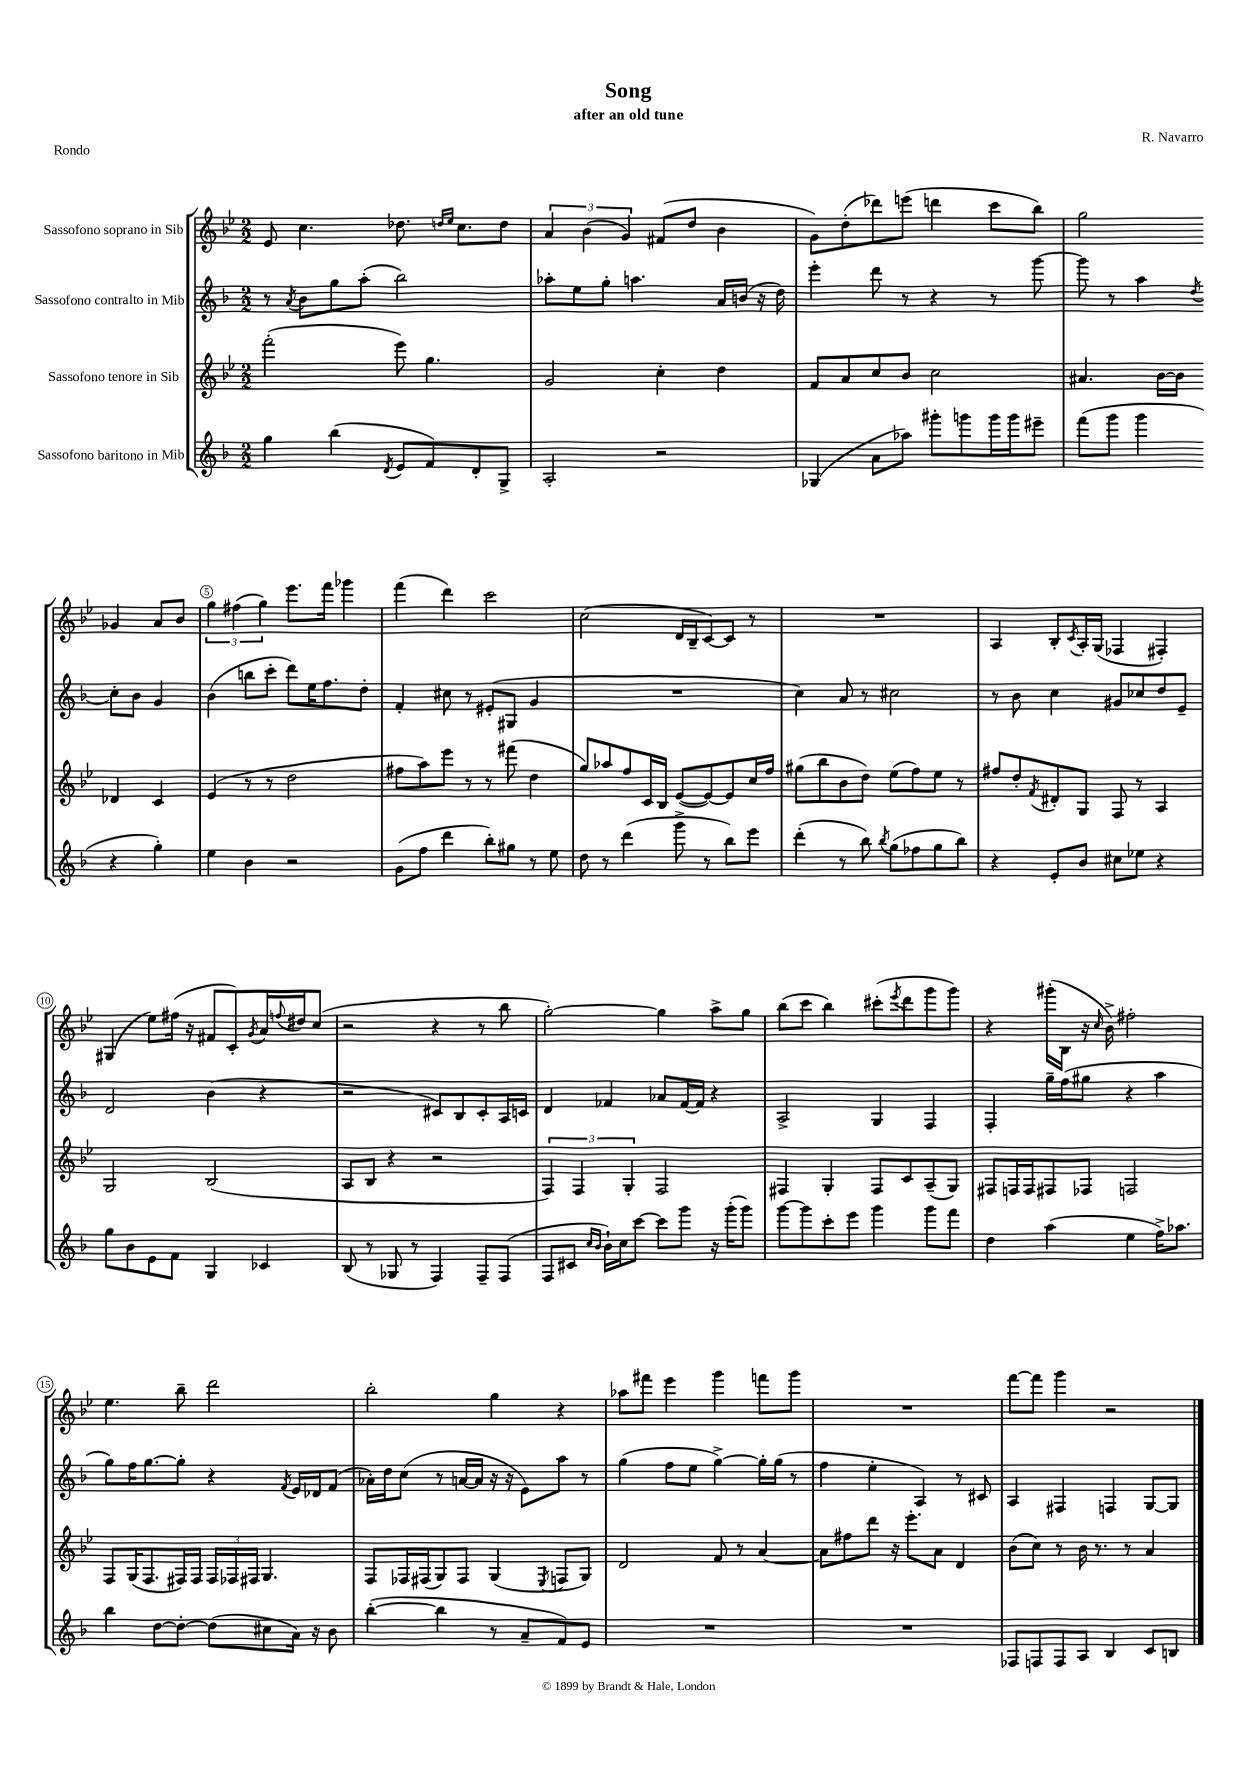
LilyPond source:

\header { title = "Song" composer = "R. Navarro" subtitle = "after an old tune" piece = "Rondo" }
<<
\new StaffGroup <<
\new Staff = "s0" \with { instrumentName = "Sassofono soprano in Sib" } {
    \clef treble \key bes \major \numericTimeSignature \time 2/2
    ees'8 c''4. des''8. \grace { d''16 ees''16 } c''8. d''8 |
    \tuplet 3/2 { a'4 bes'4( g'4) } fis'8( d''8 bes'4 |
    g'8) d''8-.( des'''8) e'''8( d'''4 c'''8 bes''8) |
    g''2 ges'4 a'8 bes'8 |
    \tuplet 3/2 { g''4 fis''4( g''4) } ees'''8. f'''16 ges'''4 |
    f'''4( d'''4) c'''2 |
    c''2( d'16 bes16-- c'8~) c'8 r8 |
    R1 |
    a4 bes8-. \acciaccatura { c'8 } a16-. g16( fes4 fis4-.) |
    gis4( ees''8) fis''16( r16 fis'8 c'8-.) \acciaccatura { g'8 } a'16 \appoggiatura { f''8 } dis''16 c''8( |
    r2 r4 r8 bes''8 |
    g''2~-.) g''4 a''8-> g''8 |
    bes''8( c'''8 bes''4) cis'''8-.( \acciaccatura { ees'''8 } d'''8 g'''8 g'''8) |
    r4 gis'''16-.( bes16 r16 \grace { c''16 } bes'16->) fis''2-. |
    ees''4. bes''8-- d'''2 |
    bes''2-. g''4 r4 |
    aes''8 fis'''8 ees'''4 g'''4 f'''8 g'''8 |
    R1 |
    f'''8~ f'''8 g'''4 r2 \bar "|." |
}
\new Staff = "s1" \with { instrumentName = "Sassofono contralto in Mib" } {
    \clef treble \key f \major \numericTimeSignature \time 2/2
    r8 \acciaccatura { a'8 } bes'8 g''8 a''8-.( bes''2) |
    aes''8-. e''8 g''8-. a''4. a'16 b'16( r16 d''16) |
    e'''4-. d'''8 r8 r4 r8 g'''8~ |
    g'''8 r8 a''4 \acciaccatura { d''8 } c''8-. bes'8 g'4 |
    bes'4( b''8 c'''8-. d'''8) e''16 f''8. d''8-. |
    f'4-. cis''8 r8 eis'8-.( gis8 g'4 |
    R1 |
    c''4) a'8 r8 cis''2 |
    r8 bes'8 c''4 gis'8 ces''8 d''8 e'8-- |
    d'2 bes'4( r4 |
    r2 cis'8) bes8 cis'8-. a16 c'16 |
    d'4 fes'4 aes'8 fes'16~ fes'16 r4 |
    a2-> g4 f4 |
    f4-. g''16-- f''16( gis''8 r4 a''4 |
    g''8) f''16 g''8.~ g''8-. r4 \acciaccatura { f'8 } e'16 des'16 f'8( |
    aes'16-.) d''16 c''8( r8 a'16~ a'16 r16 r16 e'8) a''8 r8 |
    g''4( f''8 e''8 g''4~->) g''16-. g''16( r8 |
    f''4 e''4-. a4) r8 cis'8 |
    a4 fis4 f4 g8~ g8 \bar "|." |
}
\new Staff = "s2" \with { instrumentName = "Sassofono tenore in Sib" } {
    \clef treble \key bes \major \numericTimeSignature \time 2/2
    f'''2-.( ees'''8) g''4. |
    g'2 c''4-. d''4 |
    f'8 a'8 c''8 bes'8 c''2 |
    ais'4. bes'16~ bes'16 des'4 c'4 |
    ees'4( r8 r8 d''2 |
    fis''8 a''8) ees'''8 r8 r8 fis'''8( d''4 |
    g''8) aes''8 f''8 c'16 bes16 ees'8~( ees'8~) ees'8 c''16 f''16 |
    gis''8( bes''8 bes'8 d''8) ees''8( f''8) ees''8 r8 |
    fis''8 d''8-. \acciaccatura { f'8 } dis'8-. g8 f8 r8 a4 |
    g2 bes2( |
    a8 bes8 r4 r2 |
    \tuplet 3/2 { f4) f4 g4-. } f2 |
    fis4 g4-. fis8 c'8 a8--( g8) |
    fis8 f16 f16 fis8 fes8 f2 |
    f8 g16( f8. fis16) fis16 \tuplet 3/2 { fis16 fes16 fis16 } g4. |
    f8 fes16 fis16( g8) fis8 g4( \acciaccatura { ees8 } f8 g8) |
    d'2 f'8 r8 a'4~ |
    a'8 fis''8 d'''8 r16 ees'''8.-. a'8 d'4 |
    bes'8( c''8) r8 bes'16 r8. r8 a'4 \bar "|." |
}
\new Staff = "s3" \with { instrumentName = "Sassofono baritono in Mib" } {
    \clef treble \key f \major \numericTimeSignature \time 2/2
    g''4 bes''4( \acciaccatura { d'8 } e'8 f'8) d'8-. g8-> |
    a2-. r2 |
    ges4( a'8 aes''8) gis'''8-. g'''8 g'''16 g'''16 eis'''8-- |
    f'''8( g'''8 g'''4 r4 g''4-.) |
    e''4 bes'4 r2 |
    g'8( f''8 d'''4 bes''8-.) gis''8 r8 e''8 |
    d''8 r8 d'''4( g'''8-> r8 bes''8) e'''8 |
    d'''4-.( r8 bes''8) \acciaccatura { bes''8 } g''8( fes''8 g''8 bes''8) |
    r4 e'8-. bes'8 cis''8 ees''8 r4 |
    g''8 bes'8 e'8 f'8 g4 ces'4 |
    bes8( r8 ges8 r8 f4) f8-- f8( |
    f8 cis'8 \grace { c''16 bes'16 } bes'16-!) c''16 c'''8~ c'''8 g'''8 r16 g'''16-.( g'''8) |
    g'''8~ g'''8 c'''8-. e'''8 g'''4 g'''8 f'''8 |
    d''4 a''4( e''4 f''16->) aes''8. |
    bes''4 d''8~ d''8~-. d''8( cis''8 a'16) r16 bes'8 |
    bes''4~-.( bes''4 r8 a'8-- f'8) e'8 |
    R1 |
    R1 |
    fes8 f8 f8 a8 bes4 c'8 b8 \bar "|." |
}
>>
>>
\layout { \context { \Score \override BarNumber.break-visibility = ##(#f #t #t) barNumberVisibility = #(every-nth-bar-number-visible 5) \override BarNumber.stencil = #(make-stencil-circler 0.1 0.3 ly:text-interface::print) } }
